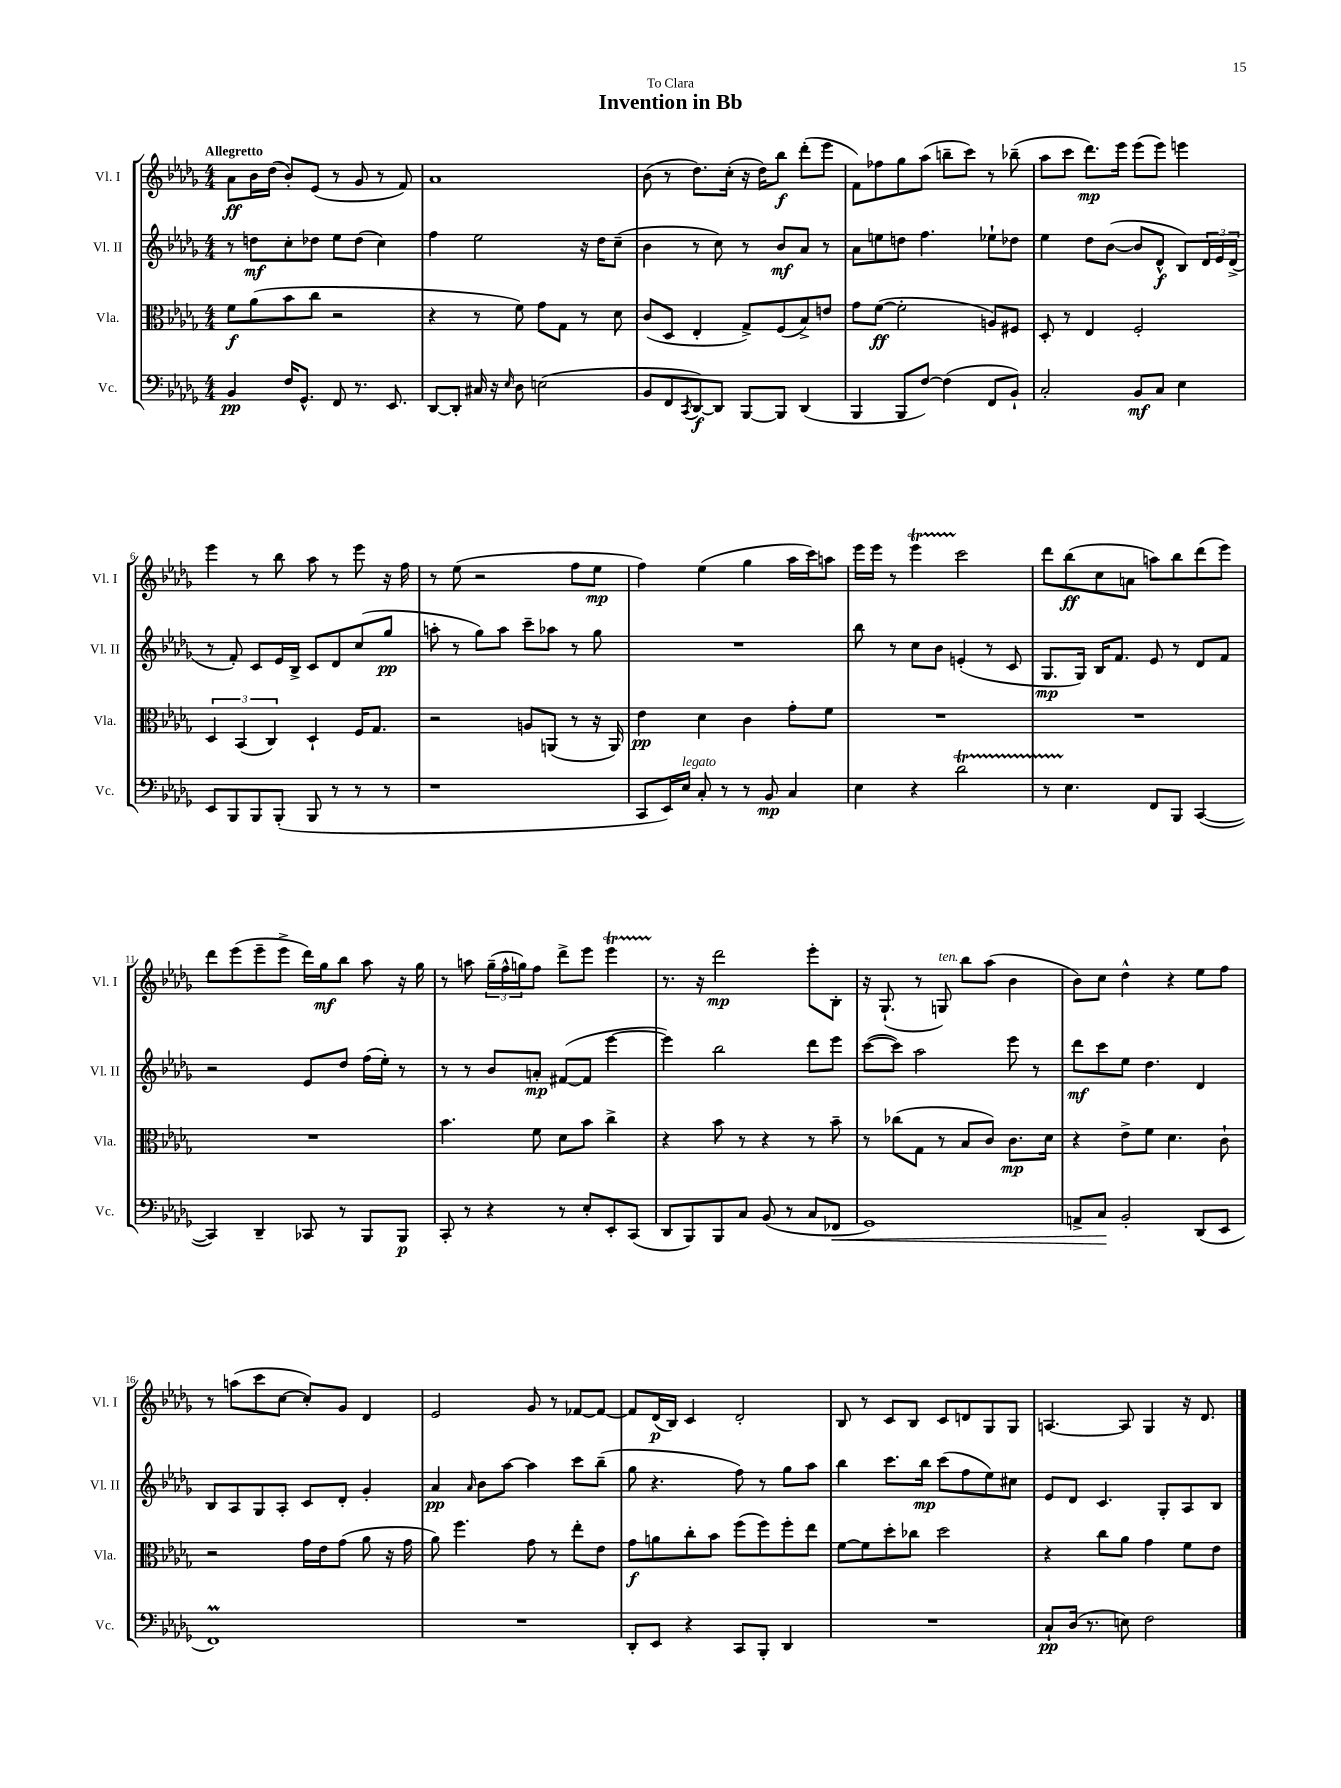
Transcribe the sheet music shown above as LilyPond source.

\header { title = "Invention in Bb" dedication = "To Clara" }
<<
\new StaffGroup <<
\new Staff = "s0" \with { instrumentName = "Vl. I" shortInstrumentName = "Vl. I" } {
    \clef treble \key des \major \numericTimeSignature \time 4/4 \tempo "Allegretto"
    aes'8\ff bes'16 des''16( bes'8-.) ees'8( r8 ges'8 r8 f'8) |
    aes'1 |
    bes'8( r8 des''8.) c''16-.( r16 des''16) bes''8\f des'''8-.( ees'''8 |
    f'8) fes''8 ges''8 aes''8( b''8-- c'''8) r8 bes''8--( |
    aes''8 c'''8 des'''8.\mp) ees'''16 ees'''8( ees'''8) e'''4 |
    ees'''4 r8 bes''8 aes''8 r8 ees'''8 r16 f''16 |
    r8 ees''8( r2 f''8 ees''8\mp |
    f''4) ees''4( ges''4 aes''16 c'''16) a''8 |
    ees'''16 ees'''16 r8 ees'''4\startTrillSpan c'''2\stopTrillSpan |
    des'''8 bes''8\ff( c''8 a'8 a''8) bes''8 des'''8( ees'''8) |
    des'''8 ees'''8( ees'''8-- ees'''8-> des'''16) ges''16\mf bes''8 aes''8 r16 ges''16 |
    r8 a''8 \tuplet 3/2 { ges''16--( f''16-^ g''16) } f''8 des'''8-> ees'''8 ees'''4\startTrillSpan |
    r8.\stopTrillSpan r16 des'''2\mp ees'''8-. bes8-. |
    r16 ges8.-!( r8 g8^\markup { \italic "ten." }) bes''8 aes''8( bes'4 |
    bes'8) c''8 des''4-^ r4 ees''8 f''8 |
    r8 a''8( c'''8 c''8~ c''8-.) ges'8 des'4 |
    ees'2 ges'8 r8 fes'8~ fes'8~ |
    fes'8 des'16\p( bes16) c'4 des'2-. |
    bes8 r8 c'8 bes8 c'8 d'8 ges8 ges8 |
    a4.~ a8 ges4 r16 des'8. \bar "|." |
}
\new Staff = "s1" \with { instrumentName = "Vl. II" shortInstrumentName = "Vl. II" } {
    \clef treble \key des \major \numericTimeSignature \time 4/4
    r8 d''8\mf c''8-. des''8 ees''8 des''8( c''4) |
    f''4 ees''2 r16 des''16 c''8--( |
    bes'4 r8 c''8) r8 bes'8\mf aes'8 r8 |
    aes'8 e''8 d''8 f''4. ees''8-! des''8 |
    ees''4 des''8 bes'8~( bes'8 des'8-^\f bes8) \tuplet 3/2 { des'16 ees'16 des'16->( } |
    r8 f'8-.) c'8 ees'16 bes16-> c'8 des'8 c''8( ges''8\pp |
    a''8-. r8 ges''8) a''8 c'''8-- aes''8 r8 ges''8 |
    R1 |
    bes''8 r8 c''8 bes'8 e'4-.( r8 c'8 |
    ges8.\mp ges16) bes16 f'8. ees'8 r8 des'8 f'8 |
    r2 ees'8 des''8 f''16( ees''16-.) r8 |
    r8 r8 bes'8 a'8-.\mp fis'8~( fis'8 ees'''4~ |
    ees'''4) bes''2 des'''8 ees'''8 |
    c'''8~( c'''8) aes''2 ees'''8 r8 |
    des'''8\mf c'''8 ees''8 des''4. des'4 |
    bes8 aes8 ges8 aes8-. c'8 des'8-. ges'4-. |
    aes'4\pp \grace { aes'16 } bes'8 aes''8~ aes''4 c'''8 bes''8--( |
    ges''8 r4. f''8) r8 ges''8 aes''8 |
    bes''4 c'''8. bes''16\mp c'''8( f''8 ees''8) cis''8 |
    ees'8 des'8 c'4. ges8-. aes8 bes8 \bar "|." |
}
\new Staff = "s2" \with { instrumentName = "Vla." shortInstrumentName = "Vla." } {
    \clef alto \key des \major \numericTimeSignature \time 4/4
    f'8\f aes'8( bes'8 c''8 r2 |
    r4 r8 f'8) ges'8 ges8 r8 des'8 |
    c'8( des8 ees4-. ges8->) f8( bes8->) e'8 |
    ges'8 f'8~\ff( f'2-. a8) fis8 |
    des8-. r8 ees4 f2-. |
    \tuplet 3/2 { des4 bes,4( c4) } des4-! f16 ges8. |
    r2 a8 a,8( r8 r16 a,16) |
    ees'4\pp des'4 c'4 ges'8-. f'8 |
    R1 |
    R1 |
    R1 |
    bes'4. f'8 des'8 bes'8 c''4-> |
    r4 bes'8 r8 r4 r8 bes'8-- |
    r8 ces''8( ges8 r8 bes8 c'8) c'8.\mp des'16 |
    r4 ees'8-> f'8 des'4. c'8-! |
    r2 ges'16 ees'16 ges'8( aes'8 r16 ges'16 |
    aes'8) f''4. ges'8 r8 ees''8-. ees'8 |
    ges'8\f a'8 c''8-. bes'8 f''8( f''8) f''8-. ees''8 |
    f'8~ f'8 des''8-. ces''8 des''2 |
    r4 c''8 aes'8 ges'4 f'8 ees'8 \bar "|." |
}
\new Staff = "s3" \with { instrumentName = "Vc." shortInstrumentName = "Vc." } {
    \clef bass \key des \major \numericTimeSignature \time 4/4
    bes,4\pp f16 ges,8.-^ f,8 r8. ees,8. |
    des,8~ des,8-. cis16 r16 \grace { ees16 } des8 e2( |
    bes,8 f,8 \acciaccatura { c,8 } des,8~\f) des,8 bes,,8~ bes,,8 des,4( |
    bes,,4 bes,,8 f8~) f4( f,8 bes,8-!) |
    c2-. bes,8\mf c8 ees4 |
    ees,8 bes,,8 bes,,8 bes,,8-.( bes,,8 r8 r8 r8 |
    r1 |
    c,8 ees,16) ees16^\markup { \italic "legato" } c8-. r8 r8 bes,8\mp c4 |
    ees4 r4 des'2\startTrillSpan |
    r8 ees4.\stopTrillSpan f,8 bes,,8 c,4~( |
    c,4) des,4-- ces,8 r8 bes,,8 bes,,8\p |
    c,8-. r8 r4 r8 ees8-. ees,8-. c,8( |
    des,8 bes,,8) bes,,8 c8 bes,8( r8 c8 fes,8\< |
    ges,1) |
    a,8-> c8\! bes,2-. des,8( ees,8 |
    f,1\prall) |
    R1 |
    des,8-. ees,8 r4 c,8 bes,,8-. des,4 |
    R1 |
    c8-!\pp des16( r8. e8) f2 \bar "|." |
}
>>
>>
